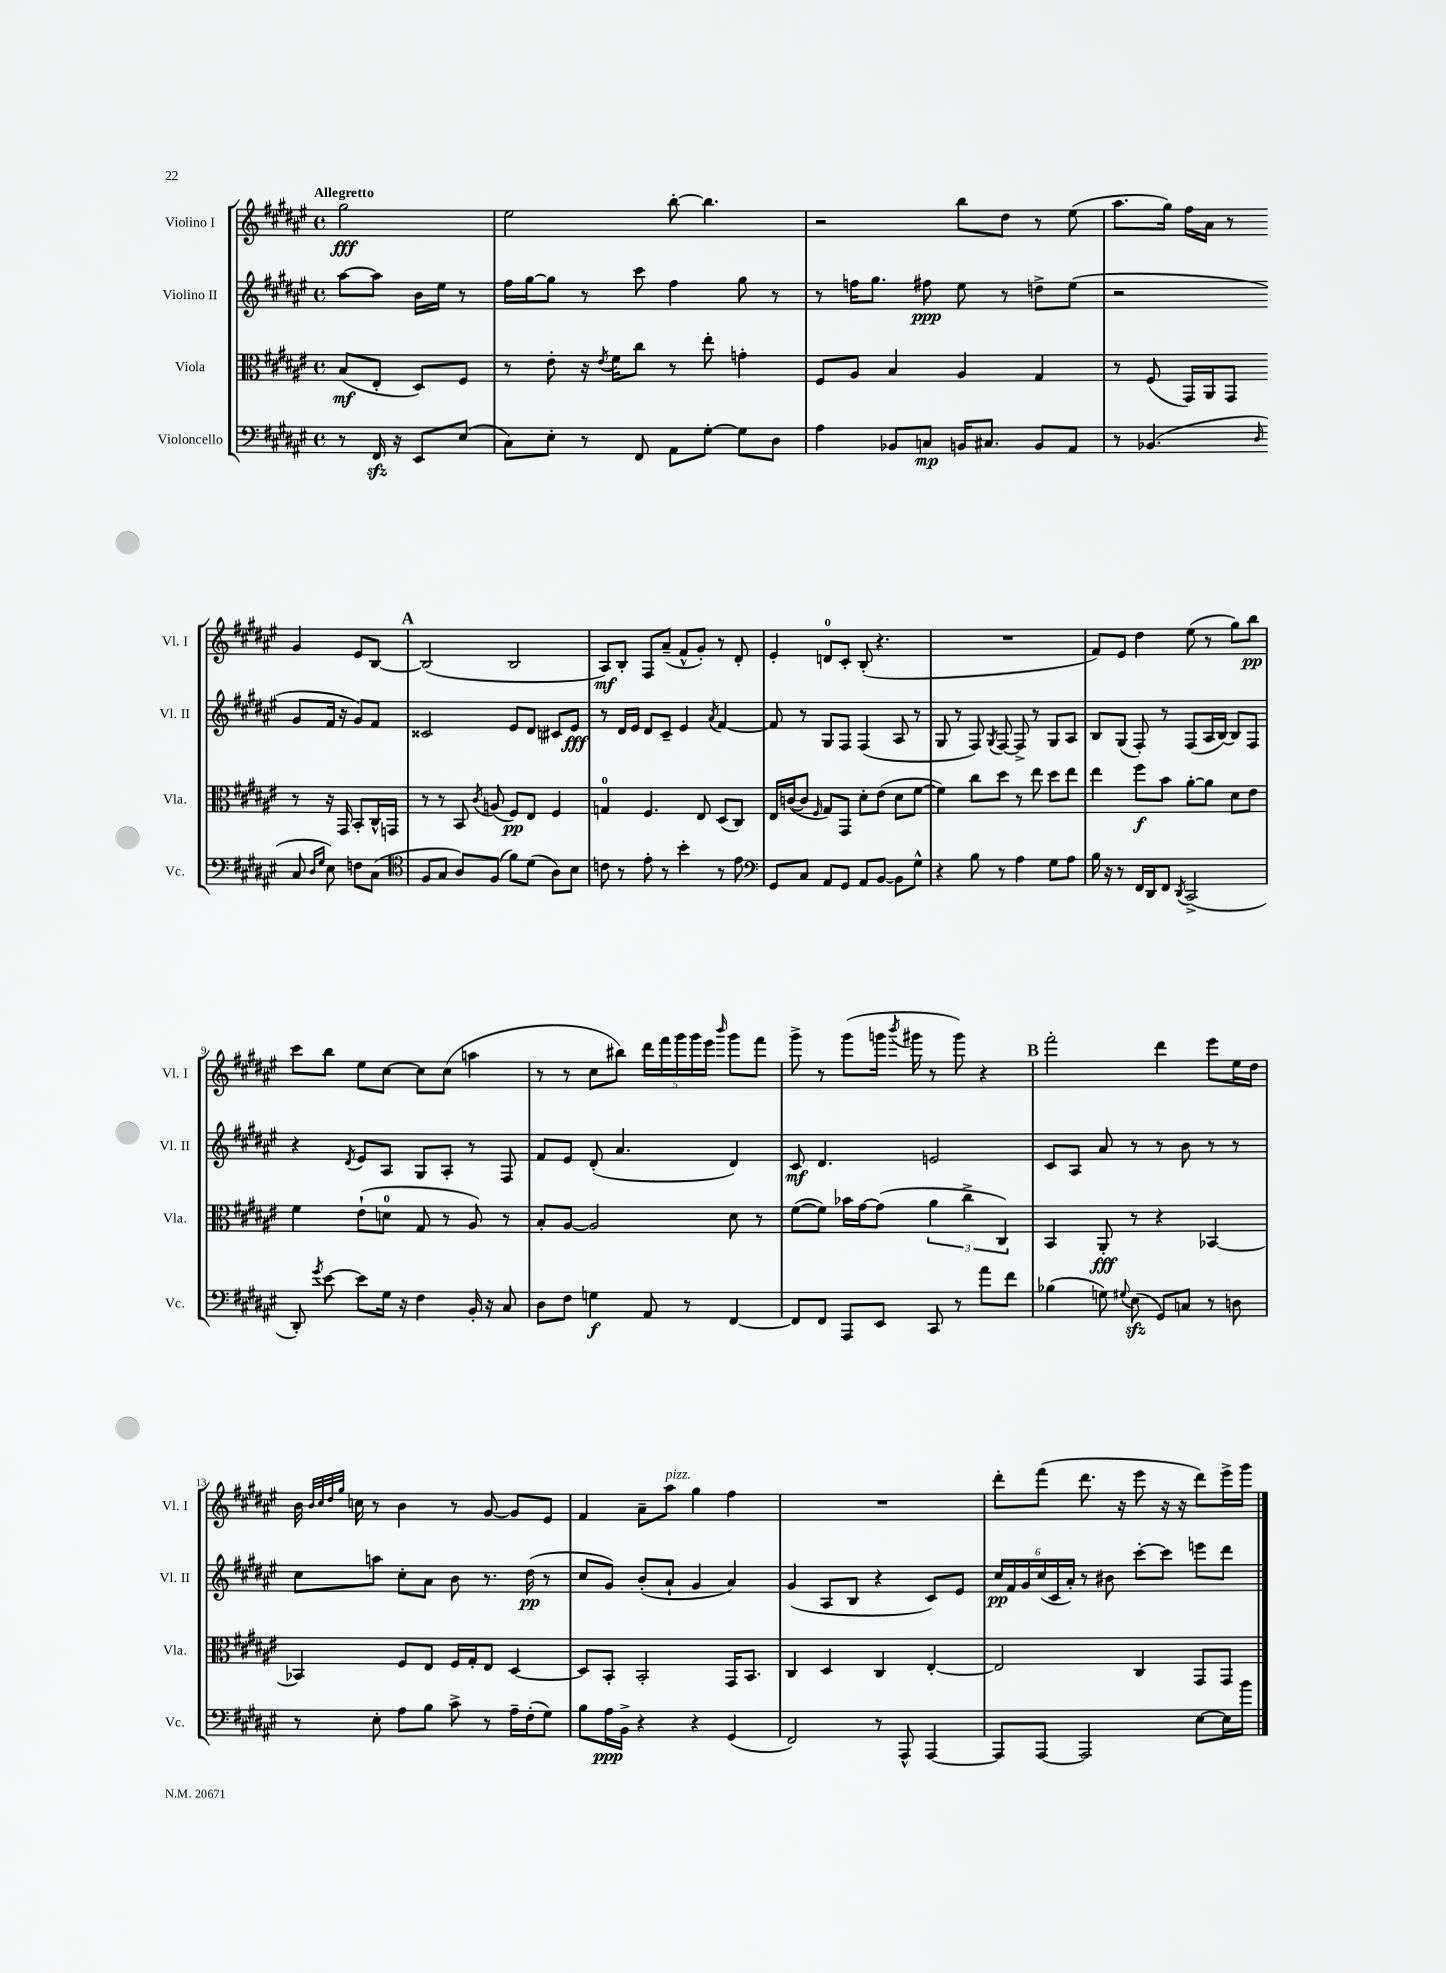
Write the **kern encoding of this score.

**kern	**dynam	**kern	**dynam	**kern	**dynam	**kern	**dynam
*part4	*part4	*part3	*part3	*part2	*part2	*part1	*part1
*staff4	*staff4	*staff3	*staff3	*staff2	*staff2	*staff1	*staff1
*I"Violoncello	*	*I"Viola	*	*I"Violino II	*	*I"Violino I	*
*I'Vc.	*	*I'Vla.	*	*I'Vl. II	*	*I'Vl. I	*
*clefF4	*	*clefC3	*	*clefG2	*	*clefG2	*
*k[f#c#g#d#a#e#]	*	*k[f#c#g#d#a#e#]	*	*k[f#c#g#d#a#e#]	*	*k[f#c#g#d#a#e#]	*
*M4/4	*	*M4/4	*	*M4/4	*	*M4/4	*
*met(c)	*	*met(c)	*	*met(c)	*	*met(c)	*
=	=	=	=	=	=	=	=
!	!	!	!	!	!	!LO:TX:a:B:t=Allegretto	!
8r	.	(8B/L	mf	[8aa#\L	.	2gg#\	fff
16FF#zz/	.	8E#'/J	.	8aa#\J]	.	.	.
16r	.	.	.	.	.	.	.
8EE#/L	.	8D#/L)	.	16b\LL	.	.	.
.	.	.	.	16ee#\JJ	.	.	.
(8E#/J	.	8F#/J	.	8r	.	.	.
=1	=1	=1	=1	=1	=1	=1	=1
8C#\L)	.	8r	.	16ff#\LL	.	2ee#\	.
.	.	.	.	[16gg#\J	.	.	.
8E#'\J	.	8e#'\	.	8gg#\J]	.	.	.
8r	.	16r	.	8r	.	.	.
.	.	8qe#/	.	.	.	.	.
.	.	16f#\KL	.	.	.	.	.
8FF#/	.	8cc#\J	.	8ccc#\	.	.	.
8AA#\L	.	8r	.	4ff#\	.	[8bb'\	.
[8G#'\J	.	8ee#'\	.	.	.	4.bb\]	.
8G#\L]	.	4gn'\	.	8gg#\	.	.	.
8D#\J	.	.	.	8r	.	.	.
=2	=2	=2	=2	=2	=2	=2	=2
4A#\	.	8F#/L	.	8r	.	2r	.
.	.	8A#/J	.	16ffn\KL	.	.	.
.	.	.	.	8.gg#\J	.	.	.
8BB-X/L	.	4B/	.	.	.	.	.
8Cn/J	mp	.	.	8ff#X\	ppp	.	.
16BBn/KL	.	4A#/	.	8ee#\	.	8bb\L	.
8.C#X/J	.	.	.	.	.	.	.
.	.	.	.	8r	.	8dd#\J	.
8BB/L	.	4G#/	.	8ddn^\L	.	8r	.
8AA#/J	.	.	.	(8ee#\J	.	(8ee#\	.
=3	=3	=3	=3	=3	=3	=3	=3
8r	.	8r	.	2r	.	8.aa#\L	.
(4.BB-X/	.	(8F#/	.	.	.	.	.
.	.	.	.	.	.	16gg#\Jk)	.
.	.	16GG#/LL)	.	.	.	16ff#\LL	.
.	.	16AA#/J	.	.	.	16a#\JJ	.
.	.	8GG#/J	.	.	.	8r	.
16qqD#/	.	.	.	.	.	.	.
8C#/	.	8r	.	8g#/L	.	4g#/	.
16qqD#/LL	.	.	.	.	.	.	.
16qqG#/JJ	.	.	.	.	.	.	.
8E#\)	.	16r	.	16f#/Jk	.	.	.
.	.	16GG#/	.	16r	.	.	.
8Fn\L	.	8BB'/L	.	8g#/L)	.	8e#/L	.
(8C#\J	.	16C#^^/L	.	8f#/J	.	[8B/J	.
.	.	16GGn/JJ	.	.	.	.	.
!!LO:LB:g=z
!!LO:REH:place=s1:t=A
=4	=4	=4	=4	=4	=4	=4	=4
*clefC4	*	*	*	*	*	*	*
8F#/L	.	8r	.	2c##X/	.	(2B/]	.
8G#/J	.	8r	.	.	.	.	.
8A#/L)	.	8BB/	.	.	.	.	.
.	.	8qc#/	.	.	.	.	.
(8F#/J	.	(8An/	.	.	.	.	.
8f#\L)	.	8F#/L)	pp	8e#/L	.	2B/	.
(8d#\J	.	8E#/J	.	8d#/J	.	.	.
8A#\L)	.	4F#/	.	8c#X/L	.	.	.
8B\J	.	.	.	8e#/J	fff	.	.
=5	=5	=5	=5	=5	=5	=5	=5
8cn\	.	4Gn/	.	8r	.	8A#/L)	mf
8r	.	.	.	16d#/LL	.	8B'/J	.
.	.	.	.	16e#/JJ	.	.	.
8e#'\	.	4.F#/	.	8d#/L	.	8F#/L	.
8r	.	.	.	8c#~/J	.	(8a#~/J	.
4b'\	.	.	.	4e#/	.	8f#^^/L	.
.	.	8E#/	.	.	.	8g#'/J)	.
.	.	.	.	8qa#/	.	.	.
8r	.	(8D#/L	.	[4f#/	.	8r	.
8e#\	.	8C#/J)	.	.	.	8d#'/	.
=6	=6	=6	=6	=6	=6	=6	=6
*clefF4	*	*	*	*	*	*	*
8GG#/L	.	16E#/LL	.	8f#/]	.	4e#'/	.
.	.	([16cn/J	.	.	.	.	.
8C#/J	.	8c/J]	.	8r	.	.	.
.	.	16qqF#/	.	.	.	.	.
8AA#/L	.	8G#/L)	.	8G#/L	.	8dn/L	.
8GG#/J	.	8GG#/J	.	8F#/J	.	8c#'/J	.
8AA#/L	.	8d#'\L	.	(4F#/	.	(8B'/	.
[8BB/J	.	(8e#\J	.	.	.	4.r	.
8BB\L]	.	8d#\L	.	8A#/	.	.	.
8G#^^\J	.	[8f#\J	.	8r	.	.	.
=7	=7	=7	=7	=7	=7	=7	=7
4r	.	4f#\])	.	8G#/	.	1r	.
.	.	.	.	8r	.	.	.
8B\	.	8cc#\L	.	8F#/)	.	.	.
.	.	.	.	8qG#/	.	.	.
8r	.	8dd#\J	.	[8F#/	.	.	.
4A#\	.	8r	.	8F#^/]	.	.	.
.	.	8ee#\	.	8r	.	.	.
8G#\L	.	8dd#\L	.	8G#/L	.	.	.
8A#\J	.	8ee#\J	.	8A#/J	.	.	.
=8	=8	=8	=8	=8	=8	=8	=8
16B\	.	4ee#\	.	8B/L	.	8f#/L)	.
16r	.	.	.	.	.	.	.
8r	.	.	.	(8G#/J	.	8e#/J	.
16FF#/LL	.	8ff#\L	f	8F#'/)	.	4dd#\	.
16DD#/J	.	.	.	.	.	.	.
8FF#/J	.	8b\J	.	8r	.	.	.
8qDD#/	.	.	.	.	.	.	.
(2CC#^/	.	[8a#'\L	.	(8F#/L	.	(8ee#\	.
.	.	8a#\J]	.	16A#/L	.	8r	.
.	.	.	.	[16B/JJ)	.	.	.
.	.	8d#\L	.	8B/L]	.	8gg#\L)	.
.	.	8e#\J	.	8F#/J	.	8bb\J	pp
!!LO:LB:g=z
=9	=9	=9	=9	=9	=9	=9	=9
8DD#'/)	.	4f#\	.	4r	.	8ccc#\L	.
8qg#/	.	.	.	.	.	.	.
[8e#\	.	.	.	.	.	8bb\J	.
.	.	.	.	8qd#/	.	.	.
8e#\L]	.	(8e#`\L	.	8e#/L	.	8ee#\L	.
16G#\Jk	.	8dn\J	.	8A#/J	.	[8cc#\J	.
16r	.	.	.	.	.	.	.
4F#\	.	8G#/	.	8G#/L	.	8cc#\L]	.
.	.	8r	.	8A#'/J	.	(8cc#\J	.
16BB'/	.	8A#/)	.	8r	.	4aan\	.
16r	.	.	.	.	.	.	.
8C#/	.	8r	.	8F#/	.	.	.
=10	=10	=10	=10	=10	=10	=10	=10
8D#\L	.	8B'/L	.	8f#/L	.	8r	.
8F#\J	.	[8A#/J	.	8e#/J	.	8r	.
4Gn\	f	2A#/]	.	(8d#'/	.	8cc#\L	.
.	.	.	.	4.a#/	.	8bb#X\J)	.
8AA#/	.	.	.	.	.	20ddd#\LL	.
.	.	.	.	.	.	20fff#\	.
.	.	.	.	.	.	20ggg#\	.
8r	.	.	.	.	.	.	.
.	.	.	.	.	.	20ggg#\	.
.	.	.	.	.	.	20eee#\JJ	.
.	.	.	.	.	.	16qqbbb/	.
[4FF#/	.	8d#\	.	4d#/)	.	8ggg#\L	.
.	.	8r	.	.	.	8fff#\J	.
=11	=11	=11	=11	=11	=11	=11	=11
8FF#/L]	.	([8f#\L	.	8c#/	mf	8ggg#^\	.
8FF#/J	.	8f#\J])	.	4.d#/	.	8r	.
8AAA#/L	.	16b-X\LL	.	.	.	(8ggg#\L	.
.	.	[16g#\J	.	.	.	.	.
8EE#/J	.	(8g#\J]	.	.	.	16gggn\Jk	.
.	.	.	.	.	.	8qbbb/	.
.	.	.	.	.	.	16ggg#X\	.
8CC#/	.	6a#\	.	2en/	.	8r	.
8r	.	.	.	.	.	8ggg#\)	.
.	.	6cc#^\	.	.	.	.	.
8a#\L	.	.	.	.	.	4r	.
.	.	6C#/)	.	.	.	.	.
8f#\J	.	.	.	.	.	.	.
!!LO:REH:place=s1:t=B
=12	=12	=12	=12	=12	=12	=12	=12
(4B-X\	.	4BB/	.	8c#/L	.	2fff#'\	.
.	.	.	.	8A#/J	.	.	.
8Gn\)	.	8AA#'/	fff	8a#/	.	.	.
8qqG#X/	.	.	.	.	.	.	.
(8E#zz\	.	8r	.	8r	.	.	.
8GG#/L)	.	4r	.	8r	.	4ddd#\	.
8Cn/J	.	.	.	8b\	.	.	.
8r	.	[4BB-X/	.	8r	.	8eee#\L	.
8Dn\	.	.	.	8r	.	16ee#\L	.
.	.	.	.	.	.	16dd#\JJ	.
!!LO:LB:g=z
=13	=13	=13	=13	=13	=13	=13	=13
8r	.	4BB-X/]	.	8cc#\L	.	16b\	.
.	.	.	.	.	.	32qqb/LLL	.
.	.	.	.	.	.	32qqcc#/	.
.	.	.	.	.	.	32qqdd#/	.
.	.	.	.	.	.	32qqgg#/JJJ	.
.	.	.	.	.	.	16ccn\	.
8E#'\	.	.	.	8aan\J	.	8r	.
8A#\L	.	8F#/L	.	8cc#'\L	.	4b\	.
8B\J	.	8E#/J	.	8a#\J	.	.	.
8c#^\	.	16F#/LL	.	8b\	.	8r	.
.	.	16G#'/J	.	.	.	.	.
8r	.	8E#/J	.	8.r	.	[8g#/	.
16A#~\LL	.	[4D#/	.	.	.	8g#/L]	.
(16F#'\J	.	.	.	(16dd#\	pp	.	.
8G#\J)	.	.	.	8r	.	8e#/J	.
=14	=14	=14	=14	=14	=14	=14	=14
8B\L	.	8D#/L]	.	8cc#/L	.	4f#/	.
16A#\L	ppp	8BB'/J	.	8g#/J)	.	.	.
16BB^\JJ	.	.	.	.	.	.	.
4r	.	2BB'/	.	(8b'/L	.	8a#~\L	.
!	!	!	!	!	!	!LO:TX:a:i:t=pizz.	!
.	.	.	.	8a#`/J	.	8aa#\J	.
4r	.	.	.	4g#/	.	4gg#\	.
(4GG#/	.	16GG#/KL	.	4a#/)	.	4ff#\	.
.	.	8.BB/J	.	.	.	.	.
=15	=15	=15	=15	=15	=15	=15	=15
2FF#/)	.	4C#/	.	(4g#/	.	1r	.
.	.	4D#/	.	8A#/L	.	.	.
.	.	.	.	8B/J	.	.	.
8r	.	4C#/	.	4r	.	.	.
8AAA#^^/	.	.	.	.	.	.	.
[4AAA#/	.	[4E#'/	.	8c#/L)	.	.	.
.	.	.	.	8e#/J	.	.	.
=16	=16	=16	=16	=16	=16	=16	=16
8AAA#/L]	.	2E#/]	.	24cc#/LL	pp	8ddd#'\L	.
.	.	.	.	24f#/	.	.	.
.	.	.	.	24g#/	.	.	.
[8AAA#/J	.	.	.	(24cc#/	.	(8fff#\J	.
.	.	.	.	24c#/	.	.	.
.	.	.	.	24a#'/JJ)	.	.	.
2AAA#/]	.	.	.	8r	.	8.ddd#\	.
.	.	.	.	8b#X\	.	.	.
.	.	.	.	.	.	16r	.
.	.	4C#/	.	[8ccc#'\L	.	8eee#\	.
.	.	.	.	8ccc#\J]	.	16r	.
.	.	.	.	.	.	16r	.
[8E#\L	.	8GG#/L	.	8eeen\L	.	8ddd#\L)	.
16E#\L]	.	8GG#/J	.	8ddd#\J	.	16eee#^\L	.
16b\JJ	.	.	.	.	.	16ggg#\JJ	.
==	==	==	==	==	==	==	==
*-	*-	*-	*-	*-	*-	*-	*-
